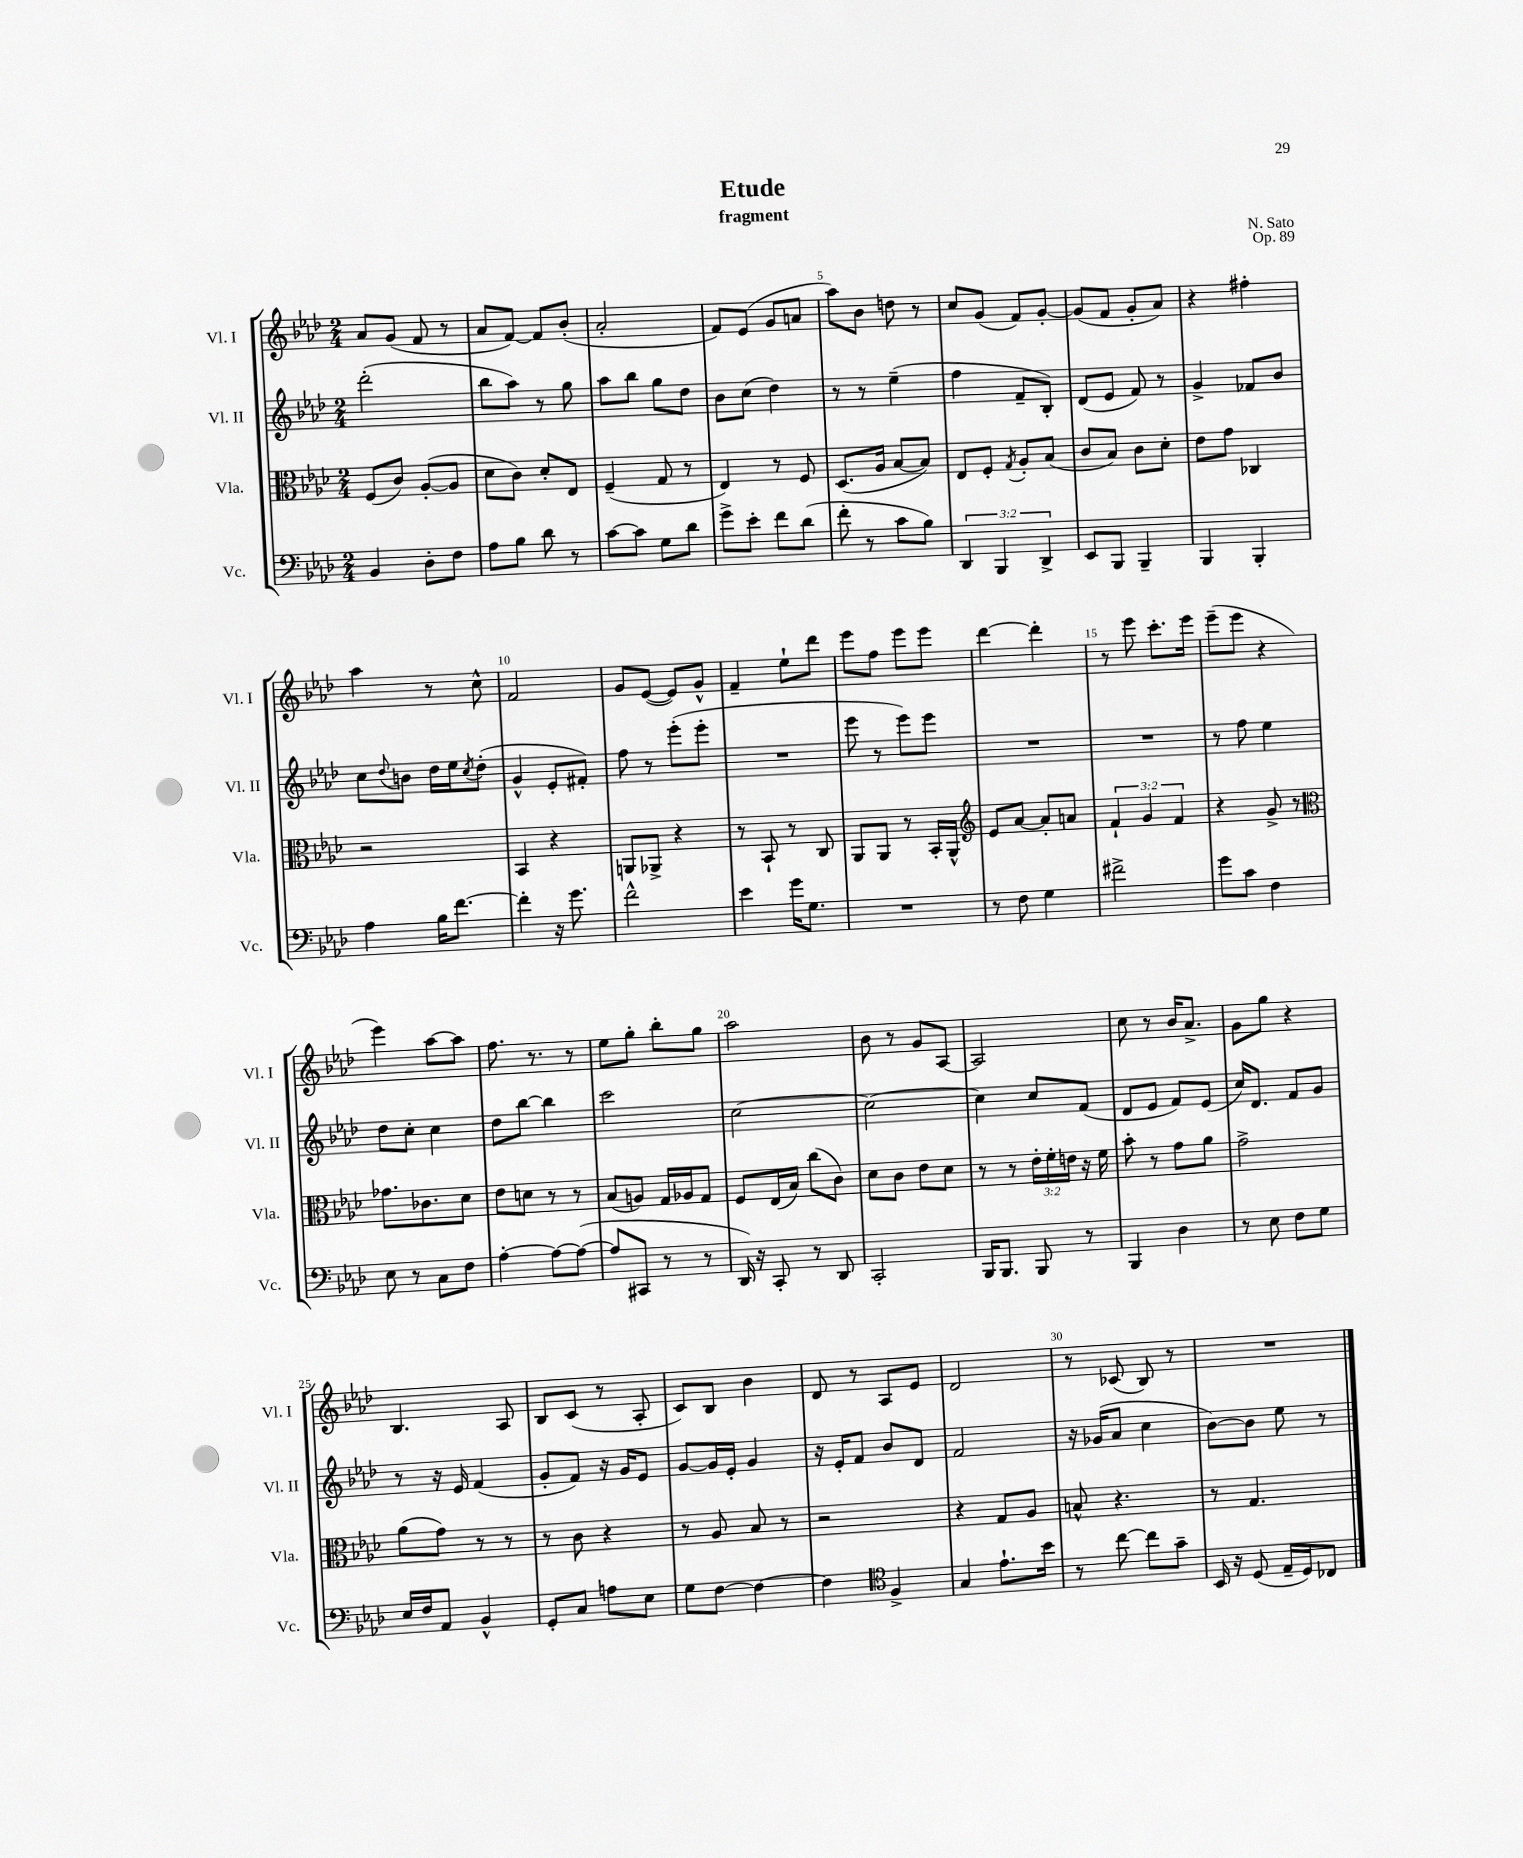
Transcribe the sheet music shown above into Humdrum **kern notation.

**kern	**kern	**kern	**kern
*staff4	*staff3	*staff2	*staff1
*clefF4	*clefC3	*clefG2	*clefG2
*k[b-e-a-d-]	*k[b-e-a-d-]	*k[b-e-a-d-]	*k[b-e-a-d-]
*M2/4	*M2/4	*M2/4	*M2/4
4BB-/	(8F/L	(2ddd-'\	8a-/L
.	8c/J)	.	(8g/J
8D-'\L	([8A-'/L	.	8f/
8F\J	8A-/]J	.	8r
=	=	=	=
8A-\L	8d-\L	8bb-\L	8a-/L
8B-\J	8c\J)	8aa-\J)	[8f/J)
8d-\	8d-'/L	8r	8f/]L
8r	8E-/J	8gg\	(8b-'/J
=	=	=	=
[8c\L	(4F~/	8aa-\L	2a-'/
8c\]J	.	8bb-\J	.
8G\L	8G/	8gg\L	.
8d-\J	8r	8dd-\J	.
=	=	=	=
8g^\L	4E-/)	8b-\L	8f/L)
8e-'\J	.	(8cc\J	(8e-/J
8f\L	8r	4dd-\)	8g/L
(8d-\J	8F/	.	8a/J
=	=	=	=
8f'\	(8.D-/L	8r	8aa-\L)
8r	.	8r	8b-\J
.	16A-/Jk	.	.
8c\L	[8B-/L	(4ee-~\	8dd\
8B-\J)	8B-/]J)	.	8r
=	=	=	=
6DD-/	8E-/L	4ff\	8cc/L
.	8F'/J	.	(8g/J
6BBB-/	.	.	.
.	8qG/	.	.
.	8A-'/L	8f~/L	8f/L)
6DD-^/	.	.	.
.	(8B-/J	8B-'/J)	[8g'/J
=	=	=	=
8EE-/L	8c/L	(8d-/L	(8g/]L
8BBB-/J	8B-/J)	8e-/J	8f/J
4BBB-~/	8c\L	8f/)	8g'/L
.	8d-'\J	8r	8a-/J)
=	=	=	=
4BBB-/	8e-\L	4g^/	4r
.	8g\J	.	.
4BBB-'/	4C-/	8f-/L	4ff#'\
.	.	8b-/J	.
=	=	=	=
4A-\	2r	8cc\L	4aa-\
.	.	8qqdd-/	.
.	.	8b\J	.
16B-\LK	.	16dd-\LL	8r
[8.f\J	.	16ee-\J	.
.	.	8qcc/	.
.	.	(8dd-'\J	8cc^^\
=	=	=	=
4f'\]	4BB-/	4g^^/	2f/
16r	4r	8e-'/L	.
8.g\	.	.	.
.	.	8f#'/J)	.
=	=	=	=
2f^^\	8AA/L	8ff\	8g/L
.	8AA-^/J	8r	([8e-/J
.	4r	(8eee-'\L	8e-/]L)
.	.	8eee-'\J	8g^^/J
=	=	=	=
4e-\	8r	2r	4f~/
.	8BB-`/	.	.
16g\LK	8r	.	8ee-`\L
8.G\J	.	.	.
.	8C/	.	8ddd-\J
=	=	=	=
2r	8AA-/L	8eee-\	8eee-\L
.	8AA-/J	8r	8ff\J
.	8r	8eee-\L)	8eee-\L
.	16BB-'/LL	8eee-\J	8eee-\J
.	16AA-^^/JJ	.	.
=	=	=	=
*	*clefG2	*	*
8r	8e-/L	2r	[4ddd-\
8F\	[8a-/J	.	.
4G\	8a-'/]L	.	4ddd-'\]
.	8a/J	.	.
=	=	=	=
2f#^\	6f`/	2r	8r
.	.	.	8eee-\
.	6g/	.	.
.	.	.	8.ccc'\L
.	6f/	.	.
.	.	.	16eee-\Jk
=	=	=	=
8g\L	4r	8r	(8eee-~\L
8c\J	.	8ff\	8eee-\J
4F\	8g^/	4ee-\	4r
.	8r	.	.
=	=	=	=
*	*clefC3	*	*
8E-\	8.g-\L	8dd-\L	4eee-\)
8r	.	8cc'\J	.
.	8.c-\	.	.
8C\L	.	4cc\	[8aa-\L
8F\J	8d-\J	.	8aa-\]J
=	=	=	=
[4A-'\	8e-\L	8dd-\L	8.ff\
.	8d\J	[8bb-\J	.
.	.	.	8.r
8A-\_L	8r	4bb-\]	.
(8A-\_J	8r	.	8r
=	=	=	=
8A-/]L	(8B-/L	2ccc\	8ee-\L
8CC#/J	8A/J)	.	8gg'\J
8r	16G/LL	.	8bb-'\L
.	16A-/J	.	.
8r	8G/J	.	8gg\J
=	=	=	=
16DD-/)	8F/L	[2cc\	2aa-\
16r	.	.	.
8CC'/	(16E-/L	.	.
.	16B-/JJ)	.	.
8r	(8cc\L	.	.
8DD-/	8c\J)	.	.
=	=	=	=
2CC'/	8d-\L	2cc\_	8b-\
.	8c\J	.	8r
.	8e-\L	.	8g/L
.	8d-\J	.	[8A-/J
=	=	=	=
16BBB-/LK	8r	4cc\]	2A-/]
8.BBB-/J	.	.	.
.	8r	.	.
8BBB-/	24e-'\LL	8cc/L	.
.	24f'\	.	.
.	24e\JJ	.	.
8r	16r	(8f/J	.
.	16f\	.	.
=	=	=	=
4BBB-/	8b-'\	8d-/L	8cc\
.	8r	8e-/J	8r
4D-\	8g\L	8f/L)	16b-/LK
.	.	.	8.a-^/J
.	8a-\J	(8e-/J	.
=	=	=	=
8r	2g^\	16cc/LK)	8g\L
.	.	8.d-/J	.
8E-\	.	.	8gg\J
8F\L	.	8f/L	4r
8G\J	.	8g/J	.
=	=	=	=
16E-/LL	(8a-\L	8r	4.B-/
16F/J	.	.	.
8AA-/J	8g\J)	16r	.
.	.	16e-/	.
4BB-^^/	8r	(4f/	.
.	8r	.	8A-/
=	=	=	=
8GG'/L	8r	8g'/L	8B-/L
8C/J	8c\	8f/J)	(8c/J
8A\L	4r	16r	8r
.	.	16g/LK	.
8E-\J	.	8e-/J	8A-'/
=	=	=	=
8G\L	8r	[8g/L	8c/L)
[8F\J	8A-/	16g/]L	8B-/J
.	.	16e-'/JJ	.
4F\_	8B-/	4g/	4b-\
.	8r	.	.
=	=	=	=
4F\]	2r	16r	8d-/
.	.	16e-'/LK	.
.	.	8f/J	8r
*clefC4	*	*	*
4F^/	.	8b-/L	8A-/L
.	.	8d-/J	8e-/J
=	=	=	=
4G/	4r	2f/	2d-/
8.e-`\L	8G/L	.	.
.	8A-/J	.	.
16b-\Jk	.	.	.
=	=	=	=
8r	8B^^/	16r	8r
.	.	(16g-/LK	.
[8cc\	4.r	8a-/J	(8c-/
8cc\]L	.	4cc\	8B-/)
8g~\J	.	.	8r
=	=	=	=
16BB-/	8r	[8b-\L)	2r
16r	.	.	.
(8D-/	4.G/	8b-\]J	.
16E-~/LL	.	8ee-\	.
16D-/J)	.	.	.
8C-/J	.	8r	.
==	==	==	==
*-	*-	*-	*-
